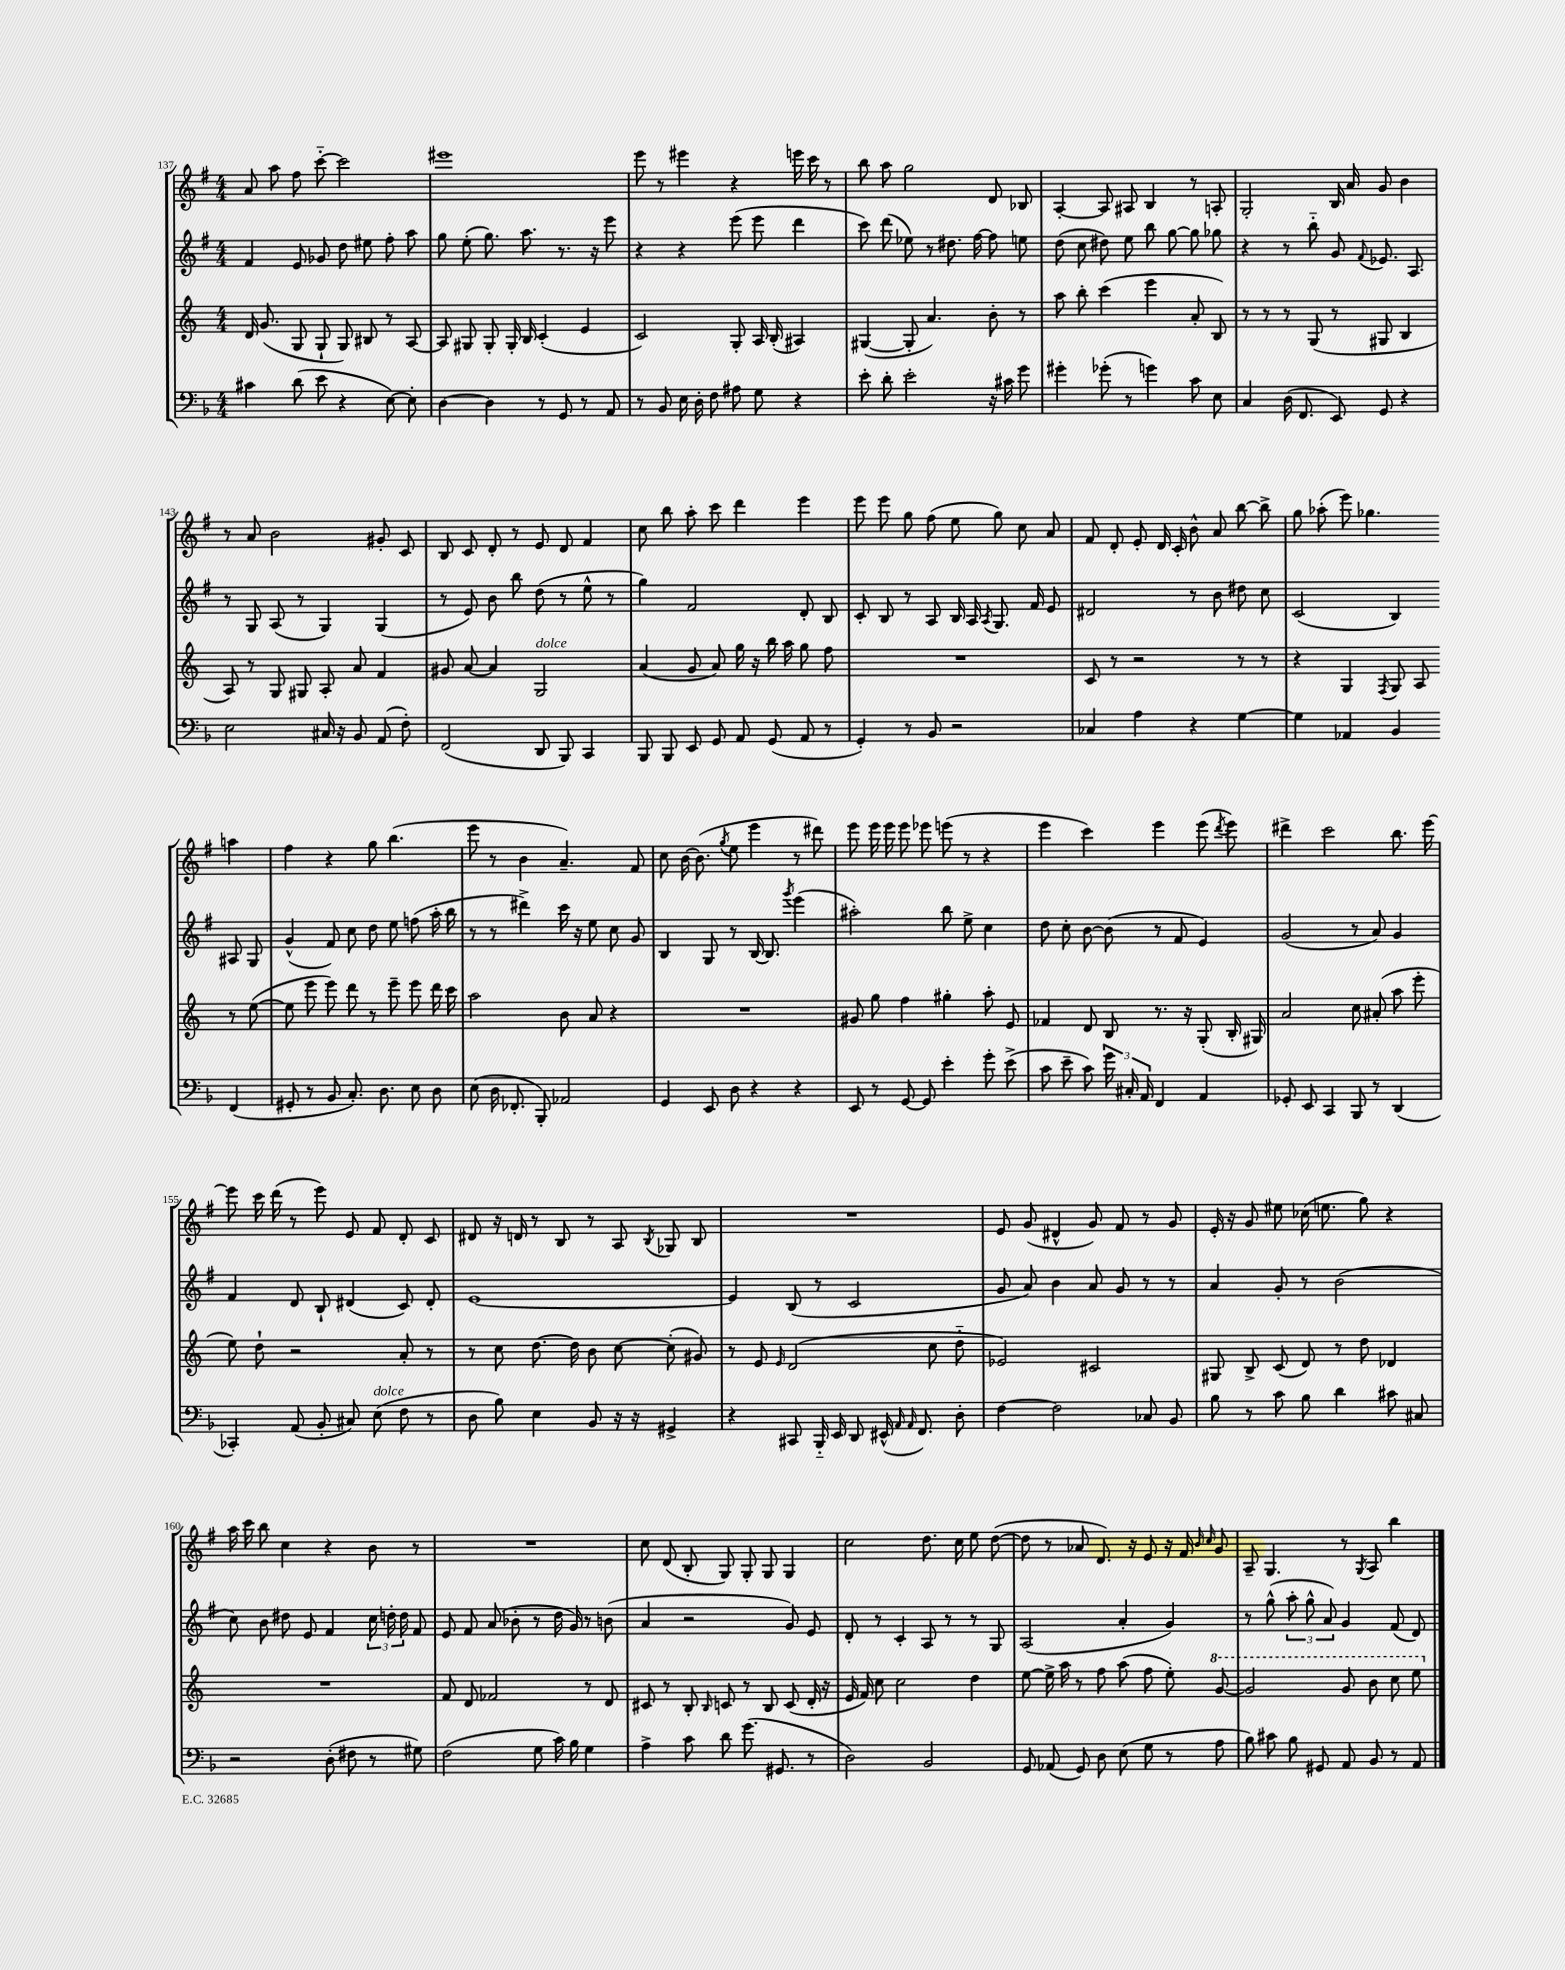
<<
\new StaffGroup <<
\new Staff = "s0" {
    \clef treble \key g \major \numericTimeSignature \time 4/4
    \autoBeamOff a'8 a''8 fis''8 c'''8~-_ c'''2 |
    eis'''1 |
    e'''8 r8 eis'''4 r4 e'''16 c'''16 r8 |
    b''8 a''8 g''2 d'8 bes8 |
    a4~-. a8 ais8 b4 r8 a8-. |
    g2-. b16 a'16 g'8 b'4 |
    r8 a'8 b'2 gis'8-. c'8 |
    b8 c'8 d'8-. r8 e'8 d'8 fis'4 |
    c''8 b''8 a''8-. c'''8 d'''4 e'''4 |
    e'''8 e'''8 g''8 fis''8( e''8 g''8) c''8 a'8 |
    fis'8 d'8-. e'8-. d'16 c'16-. b'8-^ a'8 b''8~ b''8-> |
    g''8 aes''8-.( e'''8) ges''4. a''4 |
    fis''4 r4 g''8 b''4.( |
    e'''8 r8 b'4 a'4.--) fis'8 |
    c''8 b'16~ b'8.( \acciaccatura { g''8 } e''8 e'''4 r8 dis'''8) |
    e'''8 e'''16 e'''16 e'''8 ees'''8 e'''8( r8 r4 |
    e'''4 c'''4) e'''4 e'''8( \acciaccatura { d'''8 } e'''8) |
    dis'''4-> c'''2 b''8. e'''16~ |
    e'''8 c'''16 d'''16( r8 e'''8) e'8 fis'8 d'8-. c'8 |
    dis'8 r16 d'16 r8 b8 r8 a8 \acciaccatura { b8 } ges8 b8 |
    R1 |
    e'8 g'8( dis'4-^ g'8) fis'8 r8 g'8 |
    e'16-. r16 g'8 eis''8 ces''16( e''8. g''8) r4 |
    a''16 c'''16 b''8 c''4 r4 b'8 r8 |
    R1 |
    c''8 d'8( b8-. g8) g8-. g8 g4 |
    c''2 d''8. c''16 e''8 d''8~( |
    d''8 r8 aes'8 d'8.) r16 e'8 r16 fis'16 \grace { b'16 c''16 } g'8 |
    a8-- g4. r8 \acciaccatura { g8 } a8 b''4 \bar "|." |
}
\new Staff = "s1" {
    \clef treble \key g \major \numericTimeSignature \time 4/4
    \autoBeamOff fis'4 e'8 ges'8 d''8 eis''8 fis''8-. a''8 |
    g''8 e''8-.( g''8.) a''8. r8. r16 e'''8 |
    r4 r4 e'''8( e'''8 d'''4 |
    c'''8) d'''8( ees''8) r8 dis''8. fis''16~ fis''8 e''8 |
    d''8( c''8 dis''8) e''8 b''8 g''8~ g''8 ges''8 |
    r4 r8 b''8-_ g'8 \appoggiatura { fis'8 } ees'8. a8. |
    r8 g8 a8( r8 g4) g4( |
    r8 e'8) b'8 b''8 d''8( r8 e''8-^ r8 |
    g''4) fis'2 d'8-. b8 |
    c'8-. b8 r8 a8 b16 a16 \acciaccatura { a8 } g8. fis'16 e'8 |
    dis'2 r8 b'8 dis''8 c''8 |
    c'2( b4) ais8 g8 |
    g'4-^( fis'8) c''8 d''8 e''8 f''8( a''16-. b''16 |
    r8 r8 dis'''4->) c'''16 r16 e''8 c''8 g'8 |
    b4 g8 r8 b16~ b8. \acciaccatura { g'''8 } e'''4( |
    ais''2-.) b''8 e''8-> c''4 |
    d''8 c''8-. b'8~ b'8( r8 fis'8 e'4) |
    g'2( r8 a'8) g'4 |
    fis'4 d'8 b8-! dis'4( c'8) dis'8-. |
    e'1~ |
    e'4 b8( r8 c'2 |
    g'8 a'8) b'4 a'8 g'8 r8 r8 |
    a'4 g'8-. r8 b'2( |
    c''8) b'8 dis''8 e'8 fis'4 \tuplet 3/2 { c''16 d''16-. d''16 } fis'8 |
    e'8 fis'8 a'8( bes'8-. r8 d''16 g'16) r8 b'8( |
    a'4 r2 g'8) e'8 |
    d'8-. r8 c'4-. a8 r8 r8 g8 |
    a2( a'4-. g'4) |
    r8 g''8-^( \tuplet 3/2 { a''8-. g''8-^ a'8) } g'4 fis'8( d'8) \bar "|." |
}
\new Staff = "s2" {
    \clef treble \key c \major \numericTimeSignature \time 4/4
    \autoBeamOff d'16 g'8.( g8 g8-! g8) bis8 r8 a8~ |
    a8 gis8 gis8-. gis16-. b16 c'4-.( e'4 |
    c'2) g8-. a16 b16-.( ais4) |
    gis4~( gis8-. a'4.) b'8-. r8 |
    a''8 b''8-. c'''4( e'''4 a'8-. b8) |
    r8 r8 r8 g8( r8 gis8 b4 |
    a8) r8 g8 gis8 a8-. a'8 f'4 |
    gis'8 a'8~ a'4 g2^\markup { \italic "dolce" } |
    a'4( g'8 a'8) g''16 r16 b''16 a''16 g''8 f''8 |
    R1 |
    c'8 r8 r2 r8 r8 |
    r4 g4 \acciaccatura { f8 } g8 a8 r8 e''8~( |
    e''8 e'''8 e'''8) d'''8 r8 e'''8-- e'''8 d'''16 c'''16 |
    a''2 b'8 a'8 r4 |
    R1 |
    gis'8 g''8 f''4 gis''4-. a''8-. e'8 |
    fes'4 d'8 b8 r8. r16 g8-.( b16-. gis16) |
    a'2 c''8 ais'8-.( a''8 e'''8-. |
    e''8) d''8-! r2 a'8-. r8 |
    r8 c''8 d''8.~ d''16 b'8 c''8~ c''8-.( gis'8) |
    r8 e'8 \grace { e'16 } d'2( c''8 d''8-_ |
    ees'2) cis'2 |
    gis8 b8-> c'8( d'8) r8 d''8 des'4 |
    R1 |
    f'8 d'8 fes'2 r8 d'8 |
    cis'8 r8 b8-. \grace { b16 } c'8 r8 b8 c'8( d'16-. r16 |
    e'16 f'16) c''8 c''2 d''4 |
    e''8~ e''16-> a''16 r8 f''8 a''8( f''8 e''8-.) \ottava #1 g''8~ |
    g''2 g''8 b''8 c'''8 e'''8 \ottava #0 \bar "|." |
}
\new Staff = "s3" {
    \clef bass \key f \major \numericTimeSignature \time 4/4
    \autoBeamOff cis'4 d'8( e'8 r4 e8~) e8-. |
    d4~ d4 r8 g,8 r8 a,8 |
    r8 bes,8 e16 d16-. f8 ais8 g8 r4 |
    e'8-. d'8-. e'2-. r16 cis'16 g'8 |
    gis'4-. ges'8-.( r8 g'4) c'8 e8 |
    c4 d16( f,8. e,8) g,8 r4 |
    e2 cis16 r16 bes,8 a,8( f8-.) |
    f,2( d,8 bes,,8) c,4 |
    bes,,8 bes,,8 e,8 g,8 a,8 g,8( a,8 r8 |
    g,4-.) r8 bes,8 r2 |
    ces4 a4 r4 g4~ |
    g4 aes,4 bes,4 f,4( |
    gis,8-. r8 bes,8 c8.-.) d8. e8 d8 |
    e8( d16 fes,8.-. bes,,8-.) aes,2 |
    g,4 e,8 d8 r4 r4 |
    e,8 r8 g,8~ g,8 e'4-. g'8-. e'8->( |
    c'8 e'8-- c'8) \tuplet 3/2 { g'16 cis16-. a,16 } f,4 a,4 |
    ges,8-. e,8 c,4 bes,,8 r8 d,4( |
    ces,4-.) a,8( bes,8-. cis8) e8^\markup { \italic "dolce" }( f8 r8 |
    d8 bes8) e4 bes,8 r16 r16 gis,4-> |
    r4 cis,8 bes,,16-_ e,16 d,8 eis,16-^( \grace { a,16 a,16 } f,8.) d8-. |
    f4~ f2 ces8 bes,8 |
    bes8 r8 c'8 bes8 d'4 cis'8 cis8 |
    r2 d8-.( fis8 r8 gis8) |
    f2( g8 c'16) bes16 g4 |
    a4-> c'8 d'8 g'8.( gis,8. r8 |
    d2) bes,2 |
    g,8 aes,8( g,8) d8 e8( g8 r8 a8 |
    bes8) cis'8 bes8 gis,8 a,8 bes,8 r8 a,8 \bar "|." |
}
>>
>>
\layout { \context { \Score currentBarNumber = #137 } }
